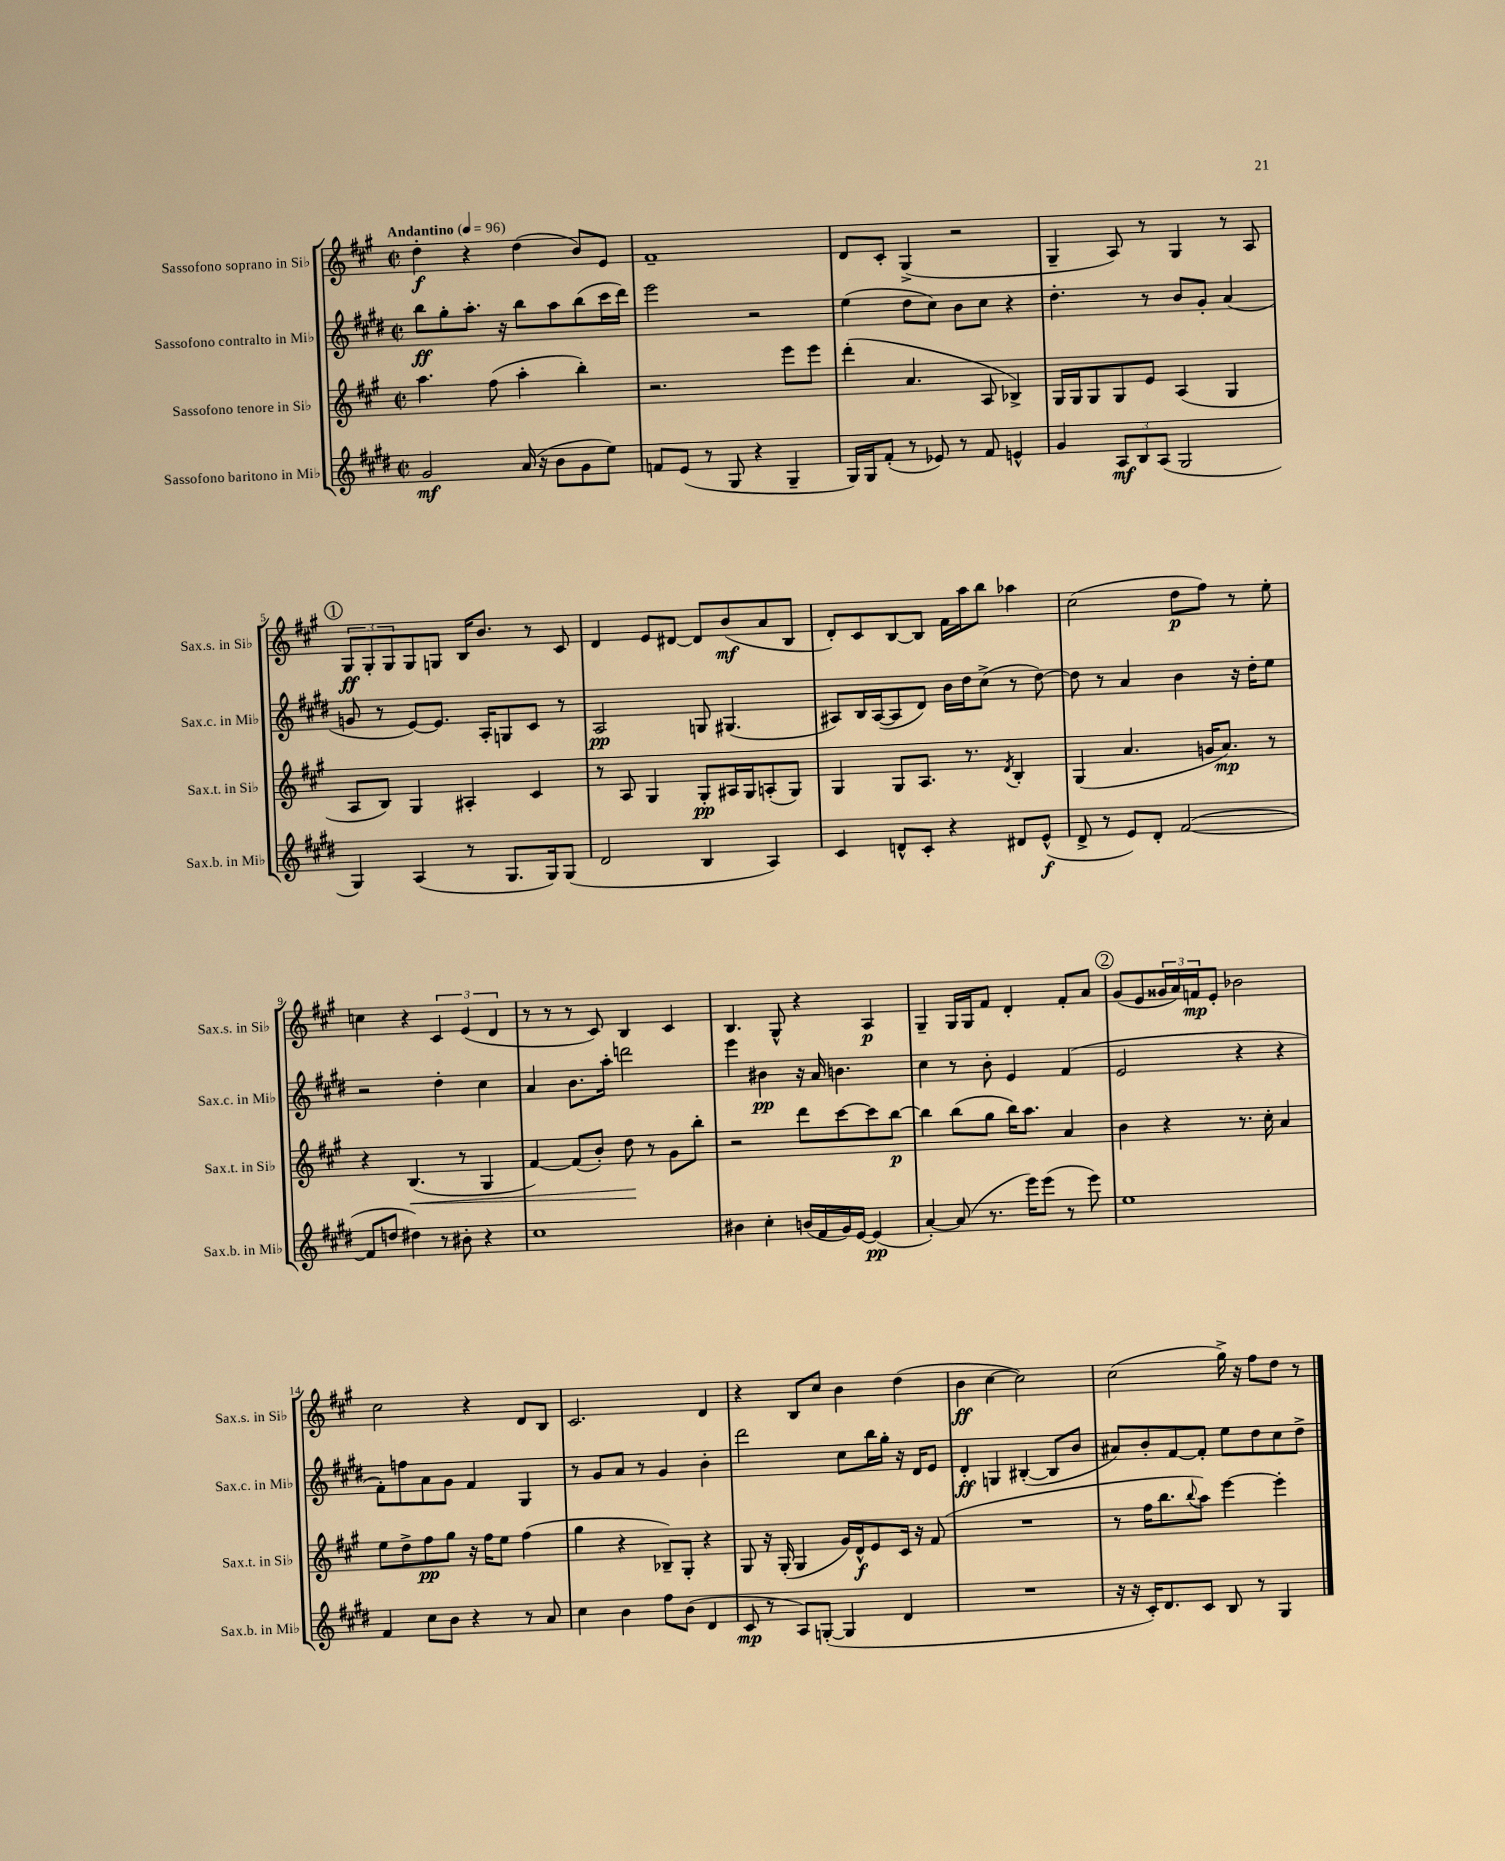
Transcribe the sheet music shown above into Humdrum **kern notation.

**kern	**kern	**kern	**kern
*staff4	*staff3	*staff2	*staff1
*clefG2	*clefG2	*clefG2	*clefG2
*k[f#c#g#d#]	*k[f#c#g#]	*k[f#c#g#d#]	*k[f#c#g#]
*M2/2	*M2/2	*M2/2	*M2/2
*met(c|)	*met(c|)	*met(c|)	*met(c|)
*MM96	*MM96	*MM96	*MM96
2g#/	4.aa\	8bb\L	4dd'\
.	.	8gg#'\	.
.	.	8.aa'\J	4r
.	(8ff#\	.	.
.	.	16r	.
(16a/	4aa'\	8bb\L	(4dd\
16r	.	.	.
8b\L	.	8aa\	.
8g#\	4bb'\)	(8bb\	8b/L)
8ee\J)	.	16ccc#\L	8e/J
.	.	16ddd#\JJ)	.
=	=	=	=
8f/L	2.r	2eee\	1f#~
(8e/J	.	.	.
8r	.	.	.
8G#/	.	.	.
4r	.	2r	.
4G#~/	8eee\L	.	.
.	8eee\J	.	.
=	=	=	=
16G#/LL)	(4ddd'\	(4ee\	8d/L
16G#/J	.	.	.
(8f#'/J	.	.	8c#'/J
8r	4.a/	8dd#\L	(4G#^/
8e-/)	.	8cc#\J)	.
8r	.	8b\L	2r
8f#/	8A/	8cc#\J	.
4e^^/	4B-^/)	4r	.
=	=	=	=
4g#/	16G#/LL	4.dd#'\	4G#~/
.	16G#/J	.	.
.	8G#/	.	.
12A/L	8G#/	.	8A/)
12B/	.	.	.
.	8e/J	8r	8r
(12A/J	.	.	.
2G#/	(4A/	8b/L	4G#/
.	.	8g#'/J	.
.	4G#/	(4a/	8r
.	.	.	8A/
=	=	=	=
4G#/)	8A/L	8g/	12G#/L
.	.	.	12G#'/
.	8B/J)	8r	.
.	.	.	12G#/
(4A/	4G#/	[8e/L)	8G#/
.	.	8.e/]J	8G/J
8r	4A#'/	.	16B/LK
.	.	16A'/LK	8.b/J
8.G#/L	.	8G/	.
.	4c#/	8c#/J	8r
16G#/k)	.	.	.
(8G#/J	.	8r	8c#/
=	=	=	=
2d#/	8r	2A/	4d/
.	8A/	.	.
.	4G#/	.	8e/L
.	.	.	[8d#/J
4B/	8G#'/L	8G/	8d#/]L
.	16A#/L	(4.G#/	(8b/
.	16G#/J	.	.
4A/)	(8A'/	.	8a/
.	8G#/J)	.	8B/J
=	=	=	=
4c#/	4G#/	8A#/L)	8d'/L)
.	.	16B/L	8c#/
.	.	([16A#/J	.
8d^^/L	8G#/L	8A#/]	[8B/
8c#'/J	8.A/J	8d#/J)	8B/]J
4r	.	16b\LL	16f#\LL
.	8.r	16dd#\J	16aa\J
.	.	(8cc#^\J	8bb\J
.	8qd/	.	.
8d#/L	4B'/	8r	4aa-\
(8e^^/J	.	[8dd#\)	.
=	=	=	=
8d#^/	(4G#/	8dd#\]	(2cc#\
8r	.	8r	.
8e/L)	4.a/	4a/	.
8d#'/J	.	.	.
([2f#/	.	4b\	8dd\L
.	16g/LK	.	8ff#\J)
.	8.a/J)	.	.
.	.	16r	8r
.	.	16dd#'\LK	.
.	8r	8ee\J	8ee'\
=	=	=	=
8f#/]L	4r	2r	4cc\
8dd/J	.	.	.
4dd#\)	(4.B/	.	4r
8r	.	4dd#'\	6c#/
8b#'\	8r	.	.
.	.	.	(6e/
4r	4G#/	4cc#\	.
.	.	.	6d/
=	=	=	=
1cc#	[4f#/)	4a/	8r
.	.	.	8r
.	(8f#/]L	8.b\L	8r
.	8b'/J)	.	8c#/)
.	.	16aa'\Jk	.
.	8dd\	2ddd\	4B/
.	8r	.	.
.	8g#\L	.	4c#/
.	8bb'\J	.	.
=	=	=	=
4b#\	2r	4eee\	4.B/
4cc#'\	.	4b#\	.
.	.	.	8G#^^/
(16b/LL	8ddd\L	16r	4r
16f#/	.	16a/	.
16g#/)	[8ccc#\	4.b\	.
[16e/JJ	.	.	.
(4e/]	8ccc#\]	.	4A/
.	[8bb\J	.	.
=	=	=	=
[4a'/)	4bb\]	4cc#\	4G#~/
(8a/]	(8bb\L	8r	16G#/LL
.	.	.	16G#/J
8.r	8gg#\J	8b'\	8f#/J
.	16bb\LK)	4e/	4d'/
16eee\LK)	8.aa\J	.	.
(8eee\J	.	.	.
8r	4a/	(4f#/	8f#'/L
8eee\)	.	.	8a/J
=	=	=	=
1ee	4b\	2e/	(8g#/L
.	.	.	8e/
.	4r	.	24g##/L
.	.	.	24a/)
.	.	.	24f/J
.	.	.	8e'/J
.	8.r	4r	2b-\
.	16cc#'\	.	.
.	4a/	4r	.
=	=	=	=
4f#/	8ee\L	8f#'\L)	2cc#\
.	8dd^\	8ff\	.
8cc#\L	8ff#\	8a\	.
8b\J	8gg#\J	8g#\J	.
4r	16r	4f#/	4r
.	16ff#\LK	.	.
.	8ee\J	.	.
8r	(4ff#\	4G#/	8d/L
8a/	.	.	8B/J
=	=	=	=
4cc#\	4gg#\	8r	2.c#/
.	.	8g#/L	.
4b\	4r	8a/J	.
.	.	8r	.
8ff#\L	8B-~/L)	4g#/	.
(8b\J	8G#'/J	.	.
4d#/	4r	4b'\	4d/
=	=	=	=
8c#/	8G#/	2ddd#\	4r
8r	16r	.	.
.	(16G#'/	.	.
8A/L)	4G#/	.	8B/L
([8G'/J	.	.	8cc#/J
4G/]	16g#/LL)	8cc#\L	4b\
.	16d^^/J	.	.
.	8e/	16bb\L	.
.	.	16gg#'\JJ	.
4d#/	16c#/Jk	16r	(4dd\
.	16r	16d#/LK	.
.	(8f#/	8e/J	.
=	=	=	=
1r	1r	4d#'/	4b\
.	.	4G/	[4cc#\
.	.	([4B#'/	2cc#\])
.	.	8B#/]L	.
.	.	8b/J	.
=	=	=	=
16r	8r	8a#/L)	(2cc#\
16r	.	.	.
16c#'/LK)	16ff#\LK	8b'/	.
8.d#/	8.bb\	.	.
.	.	[8f#/	.
.	8qqbb/	.	.
8c#/J	8aa\J)	8f#'/]J	.
8B/	[4eee\	8ee\L	16gg#^\)
.	.	.	16r
8r	.	8dd#\	8ff#\L
4G#/	4eee'\]	8cc#\	8dd\J
.	.	8dd#^\J	8r
==	==	==	==
*-	*-	*-	*-
